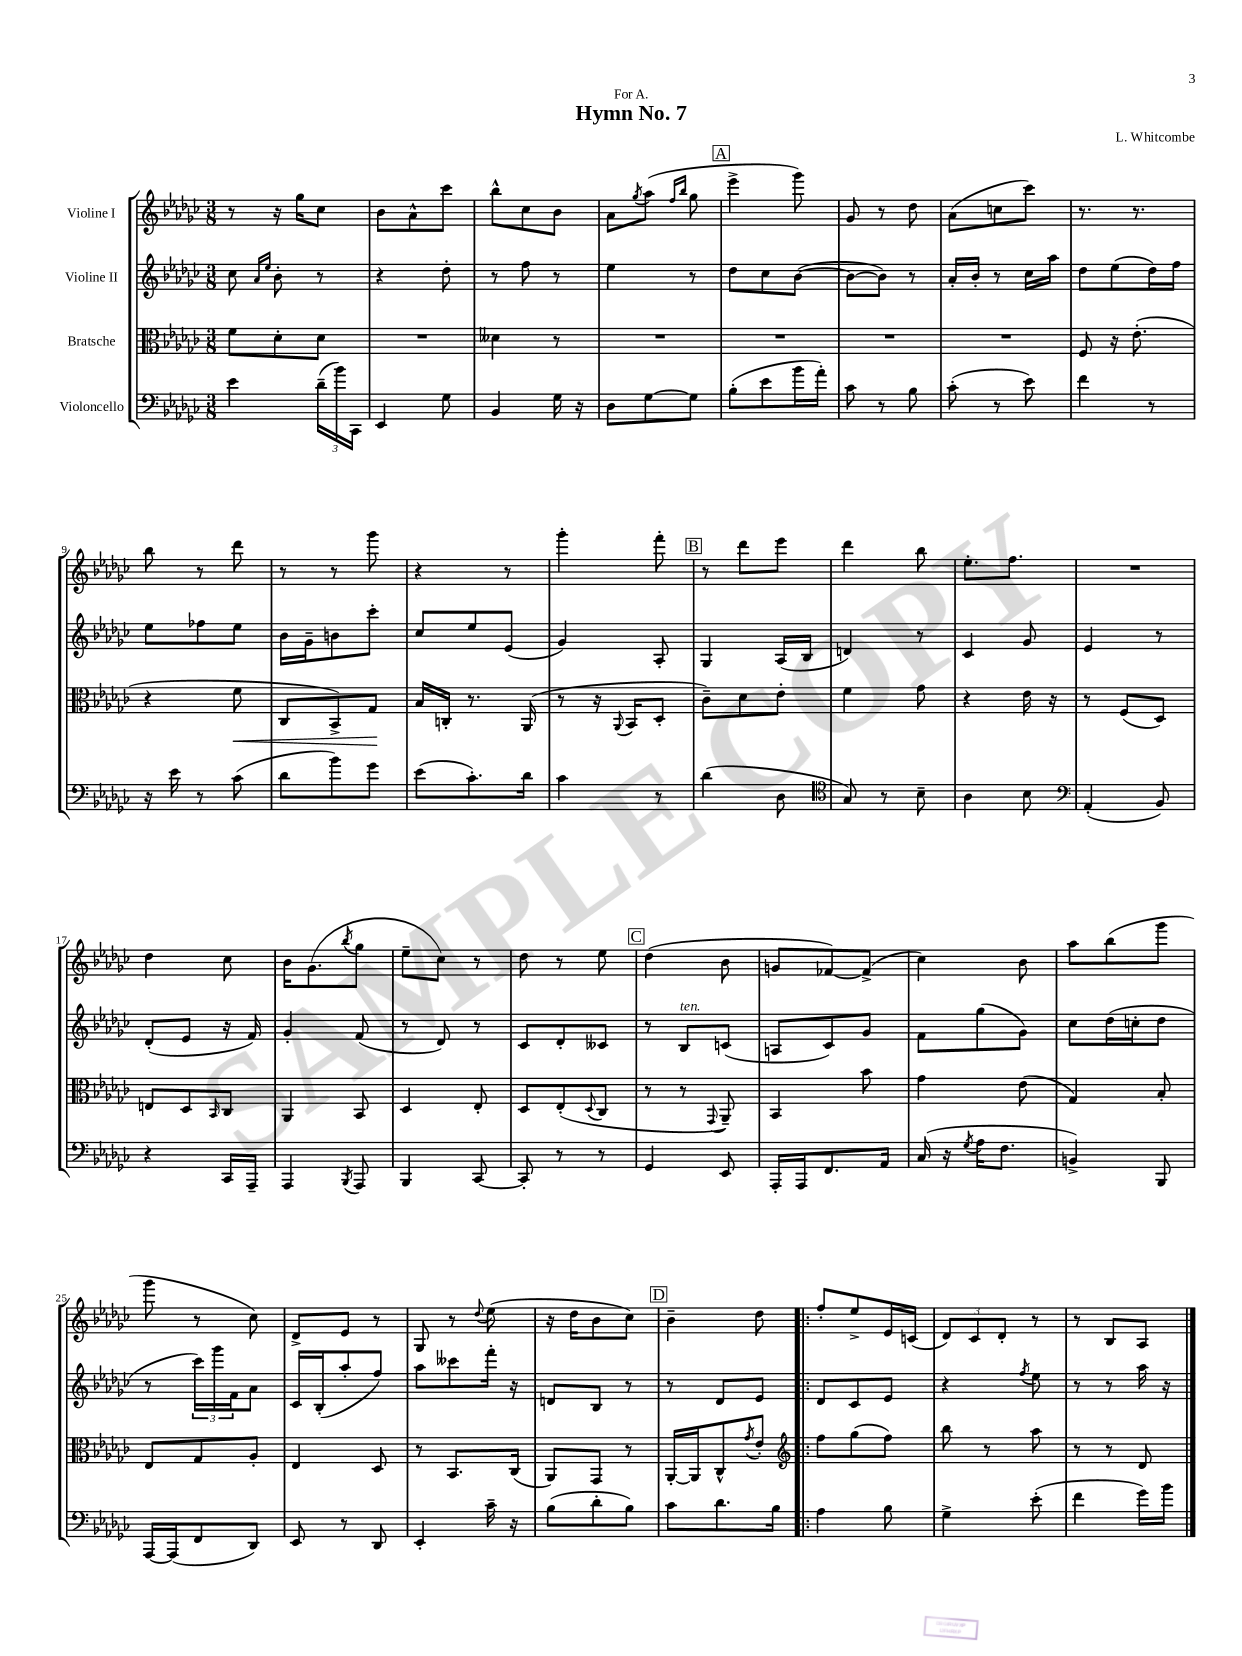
\header { title = "Hymn No. 7" composer = "L. Whitcombe" dedication = "For A." }
<<
\new StaffGroup <<
\new Staff = "s0" \with { instrumentName = "Violine I" } {
    \clef treble \key ges \major \numericTimeSignature \time 3/8
    r8 r16 ges''16 ces''8 |
    bes'8 aes'8-^ ces'''8 |
    bes''8-^ ces''8 bes'8 |
    aes'8 \acciaccatura { ges''8 } aes''8( \grace { f''16 bes''16 } ges''8 |
    \mark \markup { \box "A" } ees'''4-> ges'''8) |
    ges'8 r8 des''8 |
    aes'8( c''8 ces'''8) |
    r8. r8. |
    bes''8 r8 des'''8 |
    r8 r8 ges'''8 |
    r4 r8 |
    ges'''4-. f'''8-. |
    \mark \markup { \box "B" } r8 des'''8 ees'''8 |
    des'''4 bes''8 |
    ees''8.-. f''8. |
    R4. |
    des''4 ces''8 |
    bes'16 ges'8.( \acciaccatura { bes''8 } ges''8 |
    ees''8-- ces''8) r8 |
    des''8 r8 ees''8 |
    \mark \markup { \box "C" } des''4( bes'8 |
    g'8 fes'8~) fes'8->( |
    ces''4) bes'8 |
    aes''8 bes''8( ges'''8 |
    ges'''8 r8 ces''8) |
    des'8-> ees'8 r8 |
    ges8 r8 \appoggiatura { des''8 } ees''8( |
    r16 des''16 bes'8 ces''8) |
    \mark \markup { \box "D" } bes'4-- des''8 |
    \bar ".|:" f''8-. ees''8-> ees'16 c'16( |
    \tuplet 3/2 { des'8) ces'8 des'8-. } r8 |
    r8 bes8 aes8 \bar "|." |
}
\new Staff = "s1" \with { instrumentName = "Violine II" } {
    \clef treble \key ges \major \numericTimeSignature \time 3/8
    ces''8 \grace { aes'16 ees''16 } bes'8-. r8 |
    r4 des''8-. |
    r8 f''8 r8 |
    ees''4 r8 |
    \mark \markup { \box "A" } des''8 ces''8 bes'8~( |
    bes'8~ bes'8) r8 |
    aes'16-. bes'16-. r8 ces''16 aes''16 |
    des''8 ees''8( des''16) f''16 |
    ees''8 fes''8 ees''8 |
    bes'16 ges'16-- b'8 ces'''8-. |
    ces''8 ees''8 ees'8( |
    ges'4) aes8-. |
    \mark \markup { \box "B" } ges4 aes16( bes16 |
    d'4) r8 |
    ces'4 ges'8 |
    ees'4 r8 |
    des'8-.( ees'8 r16 f'16) |
    ges'4-. f'8( |
    r8 des'8) r8 |
    ces'8 des'8-. ceses'8 |
    \mark \markup { \box "C" } r8 bes8^\markup { \italic "ten." } c'8( |
    a8 ces'8) ges'8 |
    f'8 ges''8( ges'8) |
    ces''8 des''16( c''16-. des''8 |
    r8 \tuplet 3/2 { ces'''16) ges'''16 f'16 } aes'8 |
    ces'16 bes16-.( aes''8-. f''8) |
    aes''8 ceses'''8 f'''16-. r16 |
    d'8 bes8 r8 |
    \mark \markup { \box "D" } r8 des'8 ees'8 |
    \bar ".|:" des'8 ces'8 ees'8 |
    r4 \acciaccatura { f''8 } ees''8 |
    r8 r8 aes''16 r16 \bar "|." |
}
\new Staff = "s2" \with { instrumentName = "Bratsche" } {
    \clef alto \key ges \major \numericTimeSignature \time 3/8
    f'8 des'8-. des'8 |
    R4. |
    deses'4 r8 |
    R4. |
    \mark \markup { \box "A" } R4. |
    R4. |
    R4. |
    f8 r16 ees'8.-.( |
    r4 f'8\< |
    ces8 bes,8->) ges8\! |
    bes16 c16-. r8. aes,16( |
    r8 r16 \appoggiatura { aes,8 } bes,16 des8-. |
    \mark \markup { \box "B" } ces'8--) des'8 ees'8-. |
    f'4 ges'8 |
    r4 ees'16 r16 |
    r8 f8( des8) |
    e8 des8 \grace { bes,16 } ces8 |
    aes,4 bes,8 |
    des4 ees8-. |
    des8 ees8-.( \appoggiatura { des8 } ces8 |
    \mark \markup { \box "C" } r8 r8 \appoggiatura { ges,8 } aes,8--) |
    bes,4 bes'8 |
    ges'4 ees'8( |
    ges4) bes8-. |
    ees8 ges8 aes8-. |
    ees4 des8 |
    r8 bes,8. ces16( |
    aes,8) ges,8 r8 |
    \mark \markup { \box "D" } aes,16~-. aes,16 ces8-^ \acciaccatura { ges'8 } ees'8-. |
    \clef treble \bar ".|:" f''8 ges''8( f''8) |
    bes''8 r8 aes''8 |
    r8 r8 des'8 \bar "|." |
}
\new Staff = "s3" \with { instrumentName = "Violoncello" } {
    \clef bass \key ges \major \numericTimeSignature \time 3/8
    ees'4 \tuplet 3/2 { des'16--( bes'16) ces,16 } |
    ees,4 ges8 |
    bes,4 ges16 r16 |
    des8 ges8~ ges8 |
    \mark \markup { \box "A" } bes8-.( ees'8 bes'16 aes'16-.) |
    ces'8 r8 bes8 |
    ces'8-.( r8 ees'8) |
    f'4 r8 |
    r16 ees'16 r8 ces'8( |
    des'8 bes'8) ges'8 |
    ees'8( ces'8.-.) des'16 |
    ces'4 r8 |
    \mark \markup { \box "B" } des'4( des8 |
    \clef tenor ges8) r8 bes8-- |
    aes4 bes8 |
    \clef bass aes,4-.( bes,8) |
    r4 ces,16 aes,,16-- |
    aes,,4 \acciaccatura { bes,,8 } aes,,8 |
    bes,,4 ces,8~ |
    ces,8-. r8 r8 |
    \mark \markup { \box "C" } ges,4 ees,8 |
    aes,,16-. aes,,16 f,8. aes,16 |
    ces16( r16 \acciaccatura { ges8 } aes16 f8. |
    b,4->) bes,,8 |
    aes,,16~ aes,,16( f,8 des,8) |
    ees,8 r8 des,8 |
    ees,4-. ces'16-- r16 |
    bes8( des'8-. bes8) |
    \mark \markup { \box "D" } ces'8 des'8. bes16 |
    \bar ".|:" aes4 bes8 |
    ges4-> ees'8-.( |
    f'4 ges'16) bes'16 \bar "|." |
}
>>
>>
